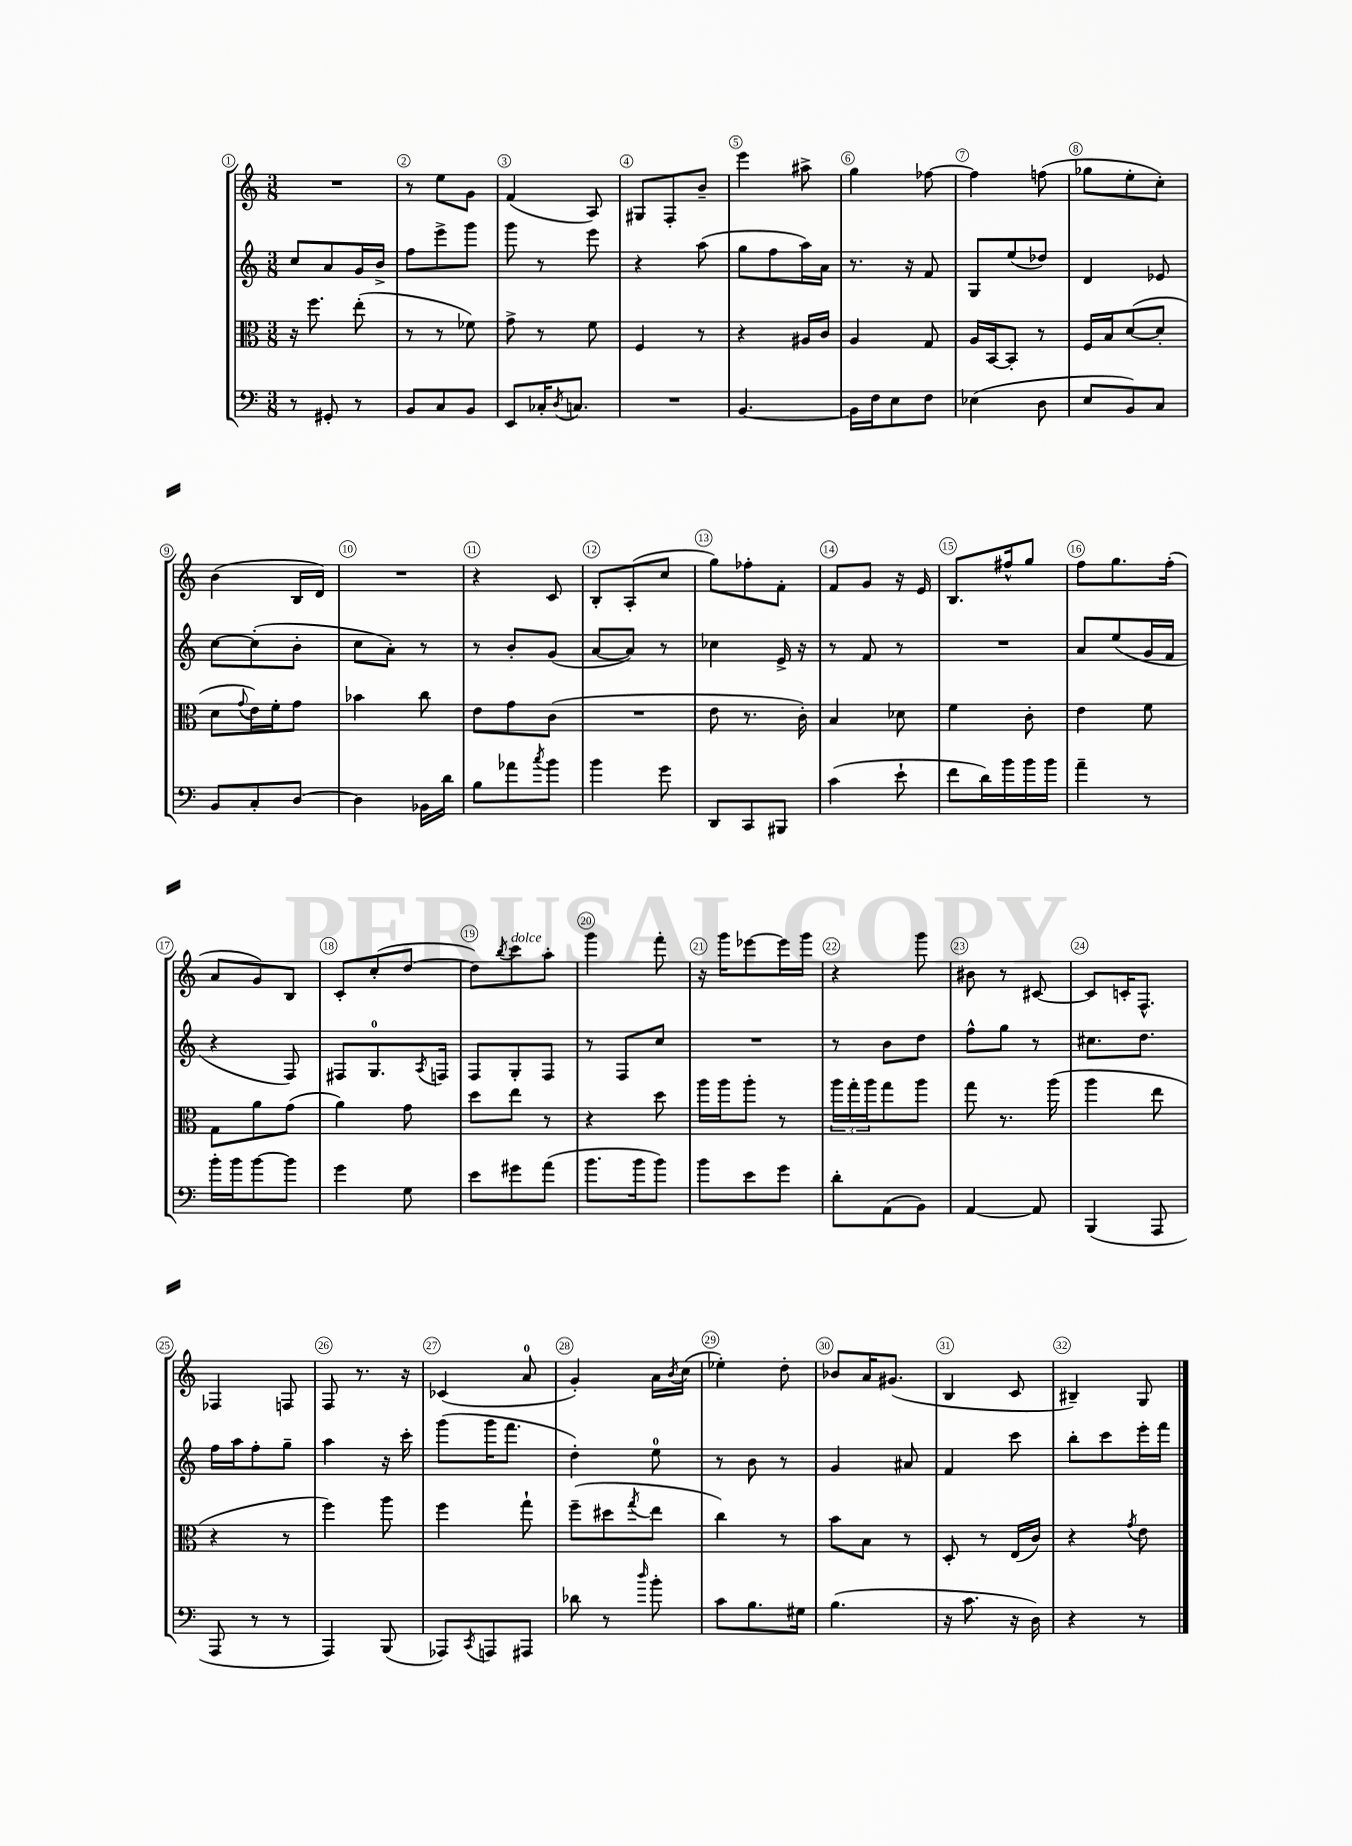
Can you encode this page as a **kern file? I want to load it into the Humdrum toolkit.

**kern	**kern	**kern	**kern
*staff4	*staff3	*staff2	*staff1
*clefF4	*clefC3	*clefG2	*clefG2
*k[]	*k[]	*k[]	*k[]
*M3/8	*M3/8	*M3/8	*M3/8
8r	16r	8cc/L	4.r
.	8.ff\	.	.
8GG#'/	.	8a/	.
8r	(8ee'\	16g/L	.
.	.	16b^/JJ	.
=	=	=	=
8BB/L	8r	8ff\L	8r
8C/	8r	8eee^\	8ee\L
8BB/J	8f-\)	8ggg\J	8g\J
=	=	=	=
8EE/L	8g^\	8ggg\	(4f/
16C-'/K	8r	8r	.
8qD/	.	.	.
8.C/J	.	.	.
.	8f\	8eee\	8A/)
=	=	=	=
4.r	4F/	4r	8G#/L
.	.	.	8F'/
.	8r	(8aa\	8b~/J
=	=	=	=
[4.BB/	4r	8gg\L	4eee\
.	.	8ff\	.
.	16A#/LL	16aa\L)	8aa#^\
.	16c/JJ	16a\JJ	.
=	=	=	=
16BB\]LL	4A/	8.r	4gg\
16F\J	.	.	.
8E\	.	.	.
.	.	16r	.
8F\J	8G/	8f/	[8ff-\
=	=	=	=
(4E-\	16A/LL	8G/L	4ff-\]
.	[16BB/J	.	.
.	8BB'/]J	(8ee/	.
8D\	8r	8dd-/J)	(8ff\
=	=	=	=
8E/L	16F/LL	4d/	8gg-\L
.	16B/J	.	.
8BB/)	([8d/	.	8ee'\
8C/J	8d'/]J	8e-/	8cc'\J)
=	=	=	=
8BB/L	8d\L	[8cc\L	(4b\
.	8qqg/	.	.
8C'/	16e\L)	(8cc'\]	.
.	16f'\J	.	.
[8D/J	8g\J	8b'\J	16B/LL
.	.	.	16d/JJ)
=	=	=	=
4D\]	4b-\	8cc\L	4.r
.	.	8a'\J)	.
16BB-\LL	8cc\	8r	.
16d\JJ	.	.	.
=	=	=	=
8B\L	8e\L	8r	4r
8a-\	8g\	8b'/L	.
8qcc/	.	.	.
8b\J	(8c\J	(8g/J	8c/
=	=	=	=
4b\	4.r	[8a/L	8B'/L
.	.	8a/]J)	(8A'/
8g\	.	8r	8cc/J
=	=	=	=
8DD/L	8e\	4cc-\	8gg\L)
8CC/	8.r	.	8ff-'\
8BBB#/J	.	16e^/	8f'\J
.	16c'\)	16r	.
=	=	=	=
(4c\	4B/	8r	8f/L
.	.	8f/	8g/J
8e`\	8d-\	8r	16r
.	.	.	16e/
=	=	=	=
8f\L	4f\	4.r	8.B/L
16d\L)	.	.	.
16b\	.	.	16ff#^^/k
16b\	8c'\	.	8gg/J
16b\JJ	.	.	.
=	=	=	=
4a~\	4e\	8a/L	8ff\L
.	.	(8ee/	8.gg\
8r	8f\	16g/L	.
.	.	16f/JJ	(16ff'\Jk
=	=	=	=
16b'\LL	8G\L	4r	8a/L
16b\J	.	.	.
[8b\	8a\	.	8g/)
8b\]J	(8g\J	8F/)	8B/J
=	=	=	=
4g\	4a\)	8F#/L	8c'/L
.	.	8.G/	(8cc'/
8G\	8g\	.	[8dd/J
.	.	8qA/	.
.	.	16F/Jk	.
=	=	=	=
8e\L	8dd\L	8F/L	8dd\]L)
.	.	.	8qbb/
8g#\	8ee\J	8G'/	8ccc\
(8a\J	8r	8F/J	8aa'\J
=	=	=	=
8.b\L	4r	8r	4ggg\
.	.	8F/L	.
16b\k	.	.	.
8b\J)	8dd\	8cc/J	8fff'\
=	=	=	=
8b\L	16aa\LL	4.r	16r
.	16aa\J	.	16ggg\LK
8e\	8aa'\J	.	[8eee-\
8g\J	8r	.	16eee-\]L
.	.	.	16ggg\JJ
=	=	=	=
8d'\L	24aa\LL	8r	4r
.	24gg'\	.	.
.	24aa\J	.	.
(8AA\	8gg\	8b\L	.
8BB\J)	8aa\J	8dd\J	8ggg\
=	=	=	=
[4AA/	8gg\	8ff^^\L	8b#\
.	8.r	8gg\J	8r
8AA/]	.	8r	[8c#/
.	(16aa\	.	.
=	=	=	=
(4BBB/	4aa\	8.cc#\L	8c#/]L
.	.	.	16c'/K
.	.	8.dd\J	8.F^^/J
8AAA/	8ee\	.	.
=	=	=	=
8AAA/	4r	16ff\LL	4F-/
.	.	16aa\J	.
8r	.	8ff'\	.
8r	8r	8gg~\J	8F/
=	=	=	=
4AAA/)	4ff\)	4aa\	8F/
.	.	.	8.r
(8BBB/	8aa\	16r	.
.	.	16ccc'\	16r
=	=	=	=
8AAA-/L)	4ff\	(8ggg\L	(4c-/
8qCC/	.	.	.
8AAA/	.	16ggg\K	.
.	.	8.fff\J	.
8AAA#/J	8gg`\	.	8a/
=	=	=	=
8d-\	(8ff~\L	4dd'\)	4g'/)
8r	8dd#\	.	.
16qqdd/	8qgg/	.	.
8b'\	8ee\J	8ee\	16a\LL
.	.	.	8qb/
.	.	.	(16cc\JJ
=	=	=	=
8c\L	4cc\)	8r	4ee-'\)
8.B\	.	8b\	.
.	8r	8r	8dd'\
16G#\Jk	.	.	.
=	=	=	=
(4.B\	8b\L	4g/	8b-/L
.	8B\J	.	16a/K
.	.	.	(8.g#/J
.	8r	8a#/	.
=	=	=	=
16r	8D'/	4f/	4B/
8.c\	.	.	.
.	8r	.	.
16r	(16E/LL	8ccc\	8c/
16D\)	16c/JJ)	.	.
=	=	=	=
4r	4r	8bb'\L	4B#~/)
.	.	8ccc\	.
.	8qg/	.	.
8r	8e\	16eee'\L	8G/
.	.	16fff\JJ	.
==	==	==	==
*-	*-	*-	*-
